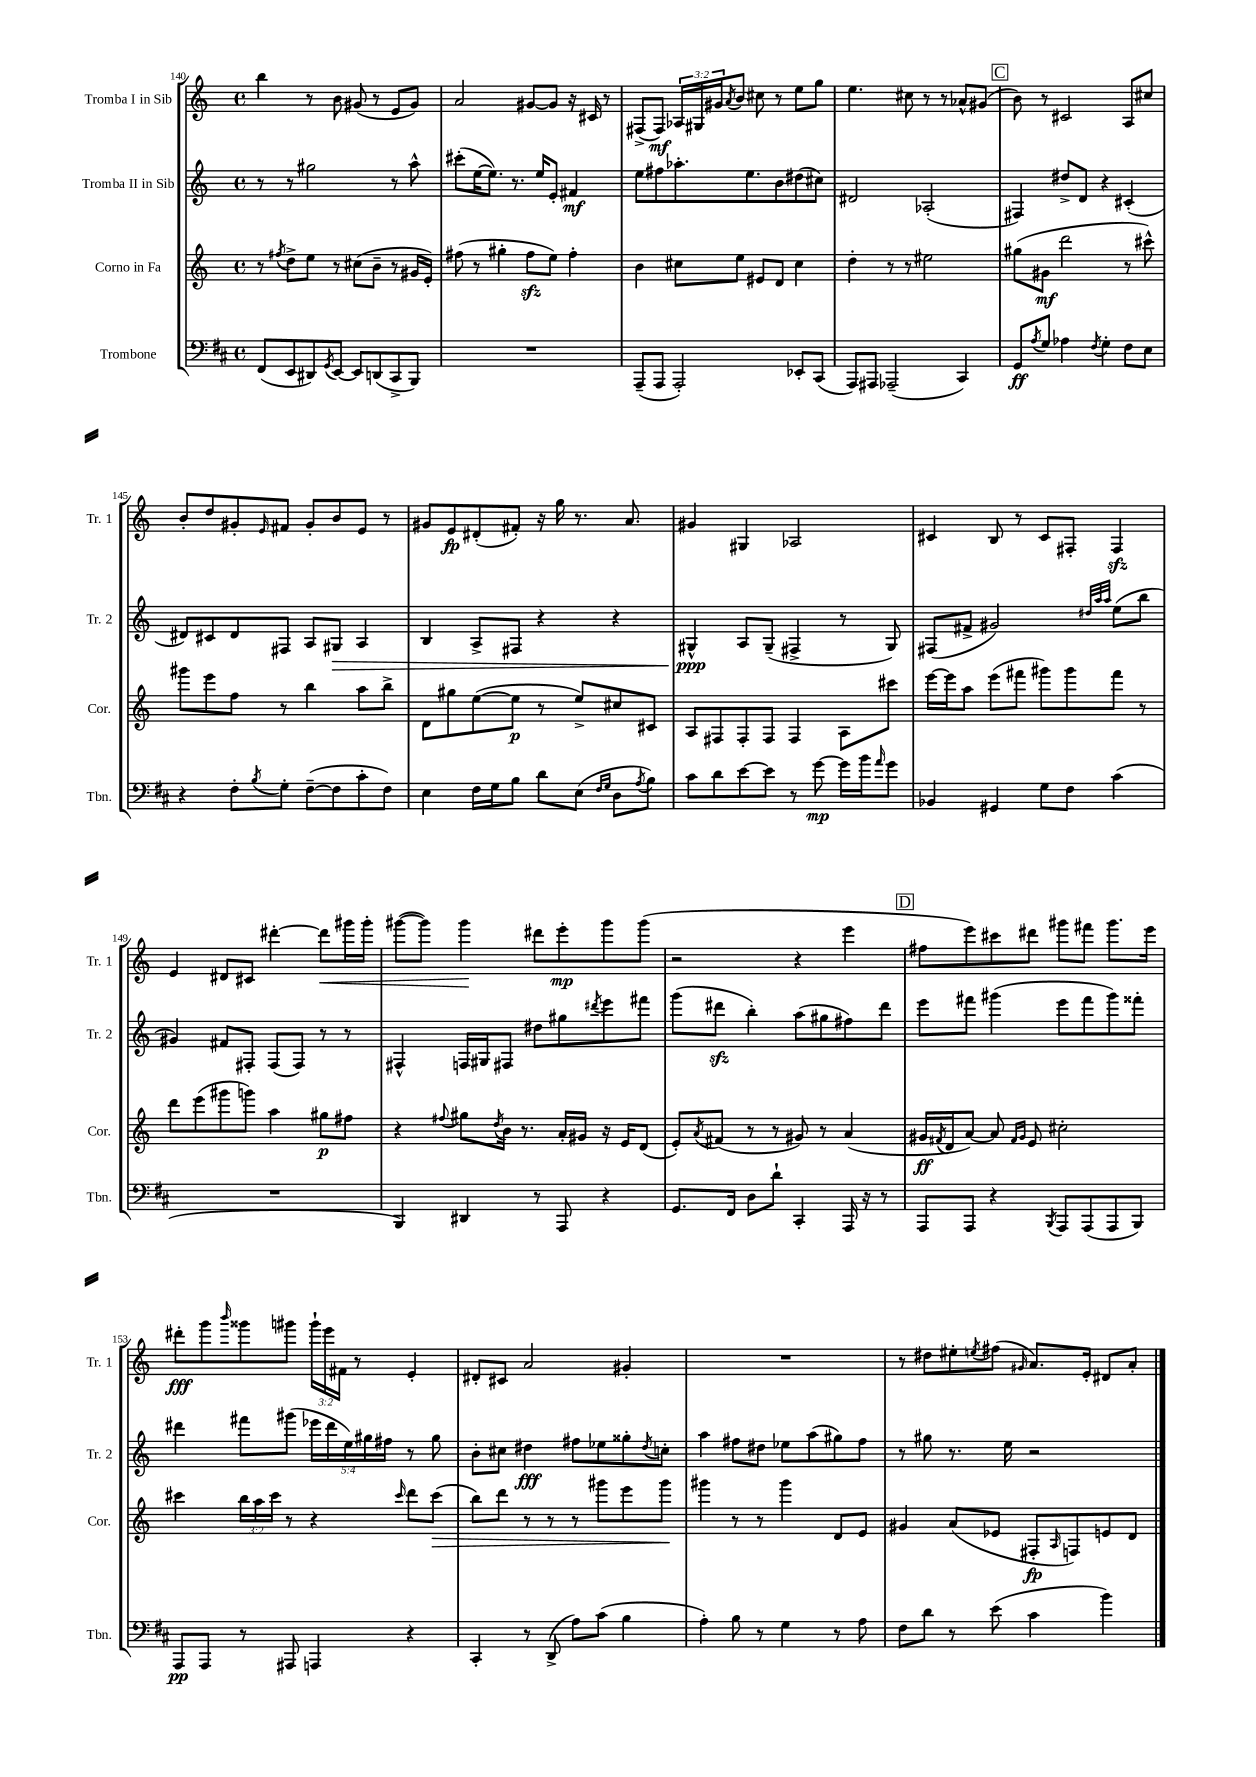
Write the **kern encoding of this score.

**kern	**kern	**kern	**kern
*staff4	*staff3	*staff2	*staff1
*clefF4	*clefG2	*clefG2	*clefG2
*k[f#c#]	*k[]	*k[]	*k[]
*M4/4	*M4/4	*M4/4	*M4/4
*met(c)	*met(c)	*met(c)	*met(c)
(8FF#	8r	8r	4bb
.	8qff#	.	.
8EE	8dd^	8r	.
8DD#)	8ee	2gg#	8r
8qGG	.	.	.
[8EE	8r	.	8b
8EE]	(8cc#	.	(8g#
(8DD	8b~	.	8r
8CC#^	8r	8r	8e
8BBB)	16g#	8aa^^	8g#)
.	16e')	.	.
=	=	=	=
1r	(8ff#	(8ccc#'	2a
.	8r	[16ee	.
.	.	8.ee])	.
.	4gg#'	.	.
.	.	8.r	.
.	8ff#	.	[8g#
.	.	16ee	.
.	8ee)	8e'	8g#]
.	4ff#'	4f#	16r
.	.	.	16c#
.	.	.	8r
=	=	=	=
(8AAA~	4b	8ee	(8F#^
8AAA	.	8ff#	8F#)
2AAA')	8cc#	8.aa-'	24A-
.	.	.	24G#
.	.	.	24g#
.	.	.	8qa
.	8ee	.	8b
.	.	8.ee	.
.	8e#	.	8cc#
.	8d	8b	8r
8EE-'	4cc#	(8dd#	8ee
(8CC#	.	8cc#)	8gg
=	=	=	=
8AAA)	4dd'	2d#	4.ee
8AAA#	.	.	.
(2AAA-~	8r	.	.
.	8r	.	8cc#
.	2ee#	(2A-'	8r
.	.	.	8r
4CC#)	.	.	8a-^^
.	.	.	(8g#
=	=	=	=
8GG	(8gg#	4F#)	8b)
8qA	.	.	.
8G	8g#	.	8r
4A-	2ddd	8dd#^	2c#
.	.	8d	.
8qF#	.	.	.
4G'	.	4r	.
8F#	8r	(4c#'	8A
8E	8ccc#^^)	.	8cc#
=	=	=	=
4r	8ggg#	8d#)	8b'
.	8eee	8c#	8dd
8F#'	8ff	8d#	8g#'
8qB	.	.	16qqe
8G'	8r	8F#	8f#
([8F#~	4bb	8A	8g#'
8F#]	.	8G#	8b
8c#'	8aa	4A	8e
8F#)	8bb^	.	8r
=	=	=	=
4E	8d	4B	8g#
.	8gg#	.	8e
16F#	([8ee	8A^	(8d#'
16G	.	.	.
8B	8ee]	8F#	8f#')
8d	8r	4r	16r
.	.	.	16gg
(8E	8ee^)	.	8.r
16qqF#	.	.	.
16qqG	.	.	.
8D	8cc#	4r	.
.	.	.	8.a
8qA	.	.	.
8B)	8c#	.	.
=	=	=	=
8c#	8A	4G#^^	4g#
8d	8F#	.	.
[8e	8F#'	8A	4G#
8e]	8F#	(8G#~	.
8r	4F#	4F#^	2A-
[8g	.	.	.
16g]	8A	8r	.
16b	.	.	.
16qqa	.	.	.
8g	8ccc#	8G#)	.
=	=	=	=
4BB-	[16eee	(8F#	4c#
.	16eee]	.	.
.	8aa	8f#^	.
4GG#	(8eee	2g#)	8B
.	8fff#	.	8r
8G	8ggg#)	.	8c#
8F#	8ggg#	.	8F#'
.	.	32qqdd#	.
.	.	32qqaa	.
.	.	32qqaa	.
(4c#	8fff#	(8ee	4F#
.	8r	8bb	.
=	=	=	=
1r	8ddd	4g#)	4e
.	(8eee	.	.
.	8ggg#	8f#	8d#
.	8ggg)	8F#'	8c#
.	4aa	(8F#	[4ddd#'
.	.	8F#)	.
.	8gg#	8r	8ddd#]
.	8ff#	8r	16ggg#
.	.	.	16ggg#'
=	=	=	=
4BBB)	4r	4F#^^	([8ggg#
.	.	.	8ggg#])
.	8qqff#	.	.
4DD#	8gg#	16F	4ggg#
.	.	16G#	.
.	8qdd	.	.
.	16b	8F#	.
.	8.r	.	.
8r	.	8dd#	8ddd#
8AAA	16a'	8gg#	8eee'
.	16g#	.	.
.	.	8qddd#	.
4r	16r	8eee	8ggg#
.	16e	.	.
.	(8d	8fff#	(8ggg#
=	=	=	=
8.GG	8e')	(8ggg	2r
.	8qa	.	.
.	(8f#	8ddd#	.
16FF#	.	.	.
8D	8r	4bb')	.
8d`	8r	.	.
4CC#'	8g#)	(8aa	4r
.	8r	8gg#	.
16AAA	(4a	8ff#)	4eee
16r	.	.	.
8r	.	8ddd#	.
=	=	=	=
8AAA	16g#	8eee	8ff#
.	8qf#	.	.
.	16d	.	.
8AAA	[8a)	8fff#	8eee)
4r	8a]	(4ggg#	8ccc#
.	16qqf#	.	.
.	16qqg#	.	.
.	8e	.	8ddd#
8qBBB	.	.	.
8AAA	2cc#'	8eee	8ggg#
(8AAA	.	8fff#	8fff#
8AAA	.	8ggg#)	8.ggg#
8BBB)	.	8fff##'	.
.	.	.	16eee
=	=	=	=
8AAA	4ccc#	4ddd#	8ddd#'
8AAA	.	.	8ggg
.	.	.	16qqbbb
8r	24bb	8fff#	8ggg##
.	24aa	.	.
.	24ccc#	.	.
8AAA#	8r	(8ggg#	8ggg#
4AAA	4r	20eee-	24ggg#`
.	.	.	24eee
.	.	20ddd#	.
.	.	.	24f#
.	.	20ee)	.
.	.	.	8r
.	.	20gg#	.
.	.	20ff#	.
.	16qqccc#	.	.
4r	8ddd	8r	4e'
.	(8ccc#	8gg#	.
=	=	=	=
4CC#'	8bb)	8b'	8d#'
.	8ddd	8cc#	8c#
8r	8r	4dd#	2a
(8DD^	8r	.	.
8A)	8r	8ff#	.
(8c#	8ggg#	8ee-	.
4B	8eee	8gg##'	4g#'
.	.	8qdd#	.
.	8ggg#	8cc'	.
=	=	=	=
4A')	4ggg#	4aa	1r
8B	8r	8ff#	.
8r	8r	8dd#	.
4G	4ggg#	8ee-	.
.	.	(8aa	.
8r	8d	8gg#)	.
8A	8e	8ff#	.
=	=	=	=
8F#	4g#	8r	8r
8d	.	8gg#	8dd#
8r	(8a	8.r	8ee#'
.	.	.	8qee
(8e	8e-	.	(8ff#
.	.	16ee	.
.	.	.	16qqg#
4c#	8F#'	2r	8.a)
.	16qqA	.	.
.	8F)	.	.
.	.	.	16e'
4b)	8e	.	8d#
.	8d	.	8a'
==	==	==	==
*-	*-	*-	*-
